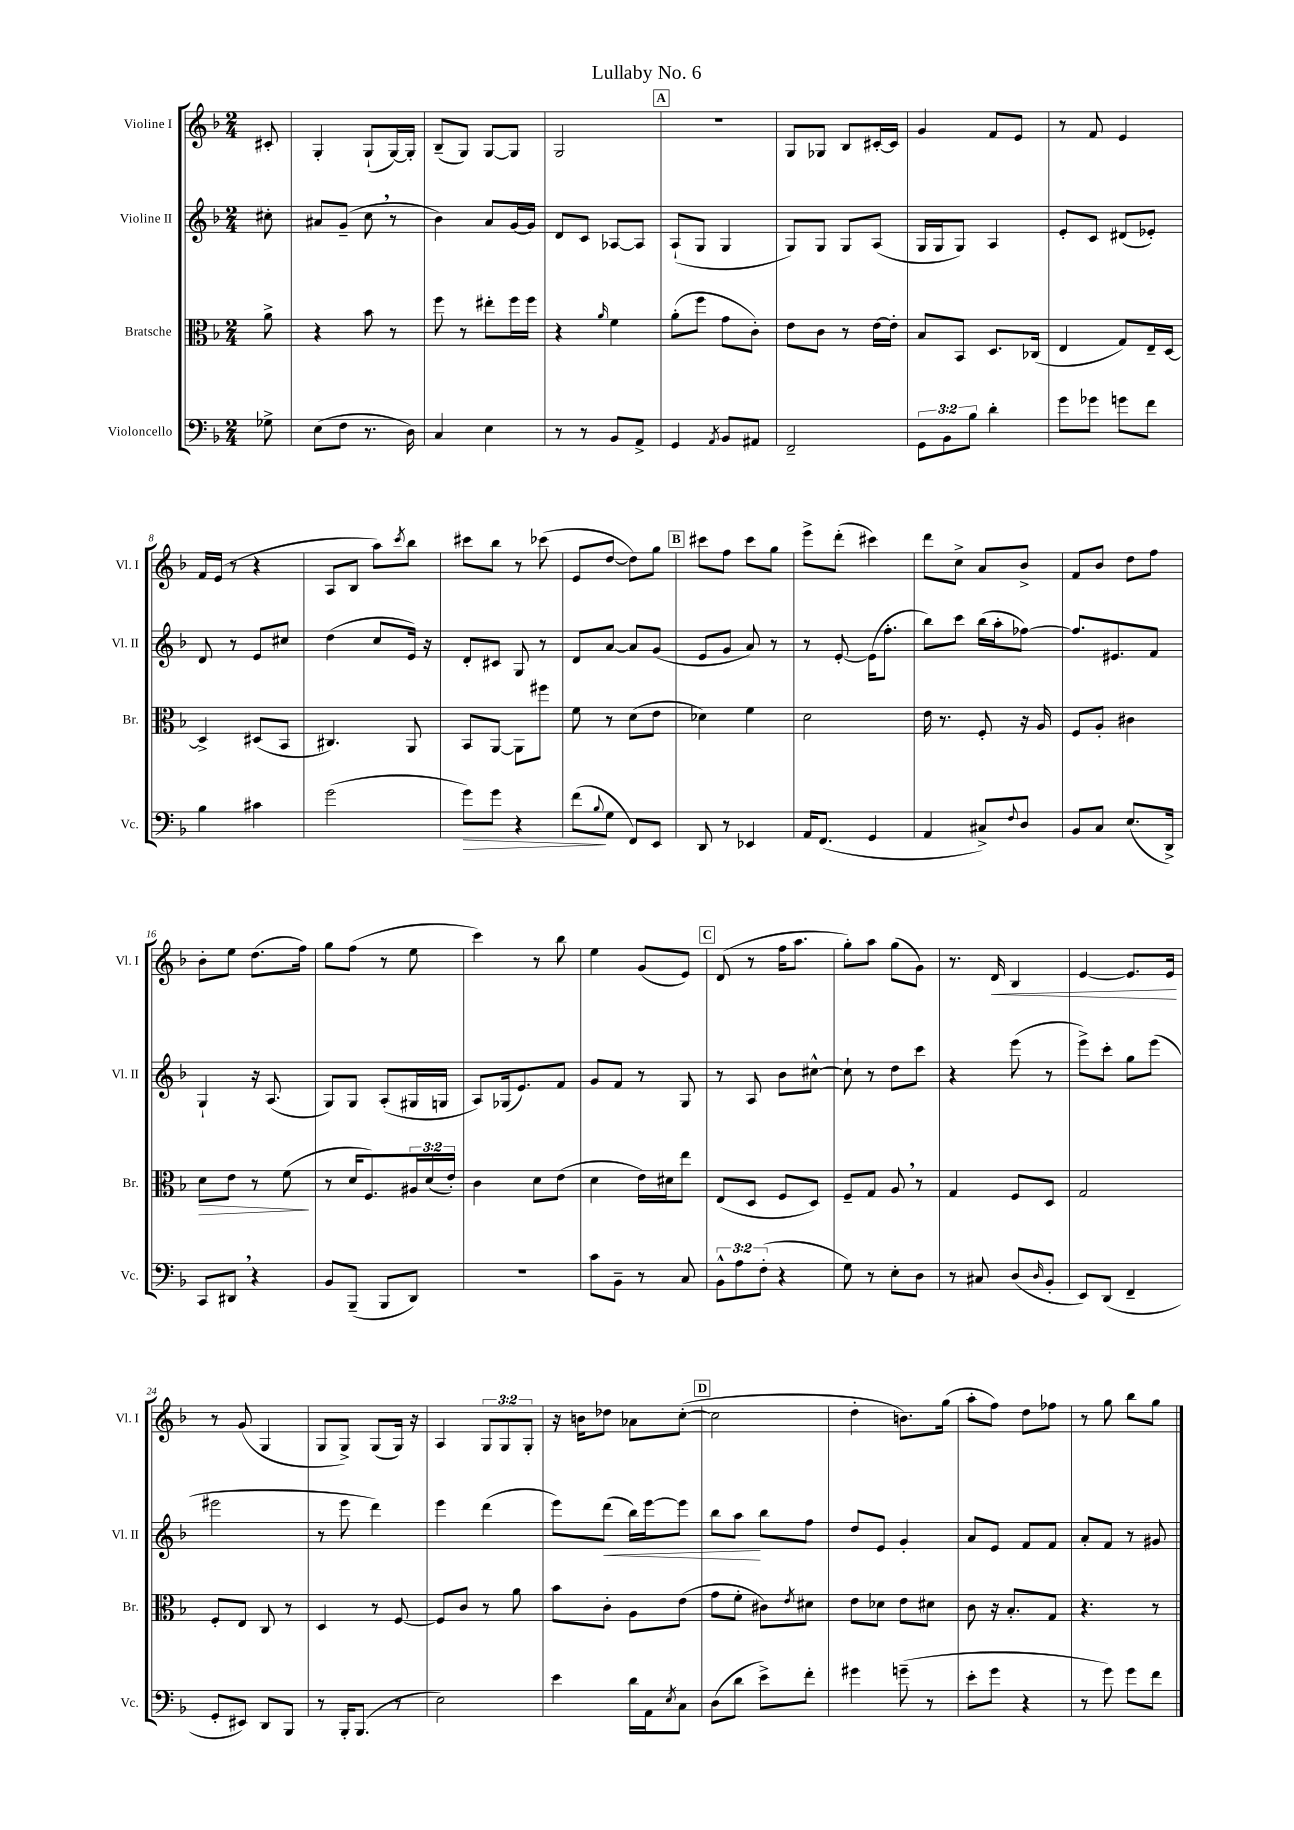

**kern	**kern	**kern	**kern
*staff4	*staff3	*staff2	*staff1
*clefF4	*clefC3	*clefG2	*clefG2
*k[b-]	*k[b-]	*k[b-]	*k[b-]
*M2/4	*M2/4	*M2/4	*M2/4
8G-^	8a^	8cc#'	8c#'
=	=	=	=
(8E	4r	8a#	4G'
8F	.	(8g~	.
8.r	8b-	8cc	(8G`
.	8r	8r	[16G)
16D)	.	.	16G']
=	=	=	=
4C	8ff	4b-)	(8B-~
.	8r	.	8G)
4E	8ee#'	8a	[8G
.	16ff	[16g	8G]
.	16ff	16g]	.
=	=	=	=
8r	4r	8d	2G
8r	.	8c	.
.	16qqa	.	.
8BB-	4f	[8A-	.
8AA^	.	8A-]	.
=	=	=	=
4GG	(8a'	(8A`	2r
.	8ff	8G	.
8qAA	.	.	.
8BB-	8g	4G	.
8AA#	8c')	.	.
=	=	=	=
2FF~	8e	8G)	8G
.	8c	8G	8G-
.	8r	8G	8B-
.	[16e	(8A	[16c#'
.	16e']	.	16c#]
=	=	=	=
12GG	8B-	16G	4g
.	.	16G	.
12BB-	.	.	.
.	8BB-	8G)	.
12B-	.	.	.
4d'	8.D	4A	8f
.	.	.	8e
.	(16C-	.	.
=	=	=	=
8g	4E	8e'	8r
8g-	.	8c	8f
8g	8G)	(8d#	4e
8f	16E~	8e-')	.
.	[16D	.	.
=	=	=	=
4B-	4D^]	8d	16f
.	.	.	(16e
.	.	8r	8r
4c#	(8D#	8e	4r
.	8BB-	8cc#	.
=	=	=	=
(2g	4.C#)	(4dd	8A
.	.	.	8B-
.	.	8cc	8aa)
.	.	.	8qccc
.	8AA	16e)	8bb-
.	.	16r	.
=	=	=	=
8g)	8BB-	8d'	8ccc#
8g	[8AA	8c#	8bb-
4r	8AA]	8G	8r
.	8ff#	8r	(8ccc-
=	=	=	=
(8f	8f	8d	8e
8qqB-	.	.	.
8G	8r	[8a	[8dd
8FF)	(8d	8a]	8dd])
8EE	8e	(8g	8gg
=	=	=	=
8DD	4d-)	8e	8ccc#
8r	.	8g	8ff
4EE-	4f	8a)	8ccc#
.	.	8r	8gg
=	=	=	=
16AA	2d	8r	8eee^
(8.FF	.	.	.
.	.	[8e'	(8ddd'
4GG	.	(16e]	4ccc#)
.	.	8.ff'	.
=	=	=	=
4AA	16e	8bb-)	8ddd
.	8.r	.	.
.	.	8ccc	8cc^
8C#^)	8F'	(16bb-	8a
.	.	16aa'	.
8qqF	.	.	.
8D	16r	[8ff-)	8b-^
.	16A	.	.
=	=	=	=
8BB-	8F	8.ff-]	8f
8C	8A'	.	8b-
.	.	8.e#	.
(8.E	4c#	.	8dd
.	.	8f	8ff
16DD^)	.	.	.
=	=	=	=
8CC	8d	4G`	8b-'
8DD#	8e	.	8ee
4r	8r	16r	(8.dd
.	.	(8.A	.
.	(8f	.	.
.	.	.	16ff)
=	=	=	=
8BB-	8r	8G)	8gg
(8BBB-~	16d	8G	(8ff
.	8.F)	.	.
8BBB-	.	(8A'	8r
8DD)	24A#	16G#	8ee
.	(24d	.	.
.	.	16G	.
.	24e')	.	.
=	=	=	=
2r	4c	8A)	4ccc)
.	.	(16G-	.
.	.	8.e)	.
.	8d	.	8r
.	(8e	8f	8bb-
=	=	=	=
8c	4d	8g	4ee
8BB-~	.	8f	.
8r	16e)	8r	(8g
.	16d#	.	.
8C	8ee	8G	8e)
=	=	=	=
12BB-^^	(8E	8r	(8d
12A	.	.	.
.	8D	8A	8r
(12F'	.	.	.
4r	8F	8b-	16ff
.	.	.	8.aa
.	8D)	[8cc#^^	.
=	=	=	=
8G)	8F~	8cc#`]	8gg')
8r	8G	8r	8aa
8E'	8A	8dd	(8gg
8D	8r	8ccc	8g)
=	=	=	=
8r	4G	4r	8.r
8C#	.	.	.
.	.	.	16d
(8D	8F	(8eee	4B-
16qqD	.	.	.
8BB-'	8D	8r	.
=	=	=	=
8EE)	2G	8eee^)	[4e
(8DD	.	8ccc'	.
4FF~	.	8gg	8.e]
.	.	(8eee	.
.	.	.	16e
=	=	=	=
8GG'	8F'	2eee#	8r
8EE#)	8E	.	(8g
8DD	8C	.	4G
8BBB-	8r	.	.
=	=	=	=
8r	4D	8r	8G
16BBB-'	.	8eee	8G^)
(8.BBB-	.	.	.
.	8r	4ddd)	(8G
8r	[8F	.	16G)
.	.	.	16r
=	=	=	=
2E)	8F]	4eee	4A
.	8c	.	.
.	8r	(4ddd	12G
.	.	.	12G
.	8a	.	.
.	.	.	12G'
=	=	=	=
4e	8b-	8eee)	16r
.	.	.	16b
.	8c'	(8ddd	8dd-
16d	8A	16bb-)	8a-
16AA	.	[16eee	.
8qE	.	.	.
8C	(8e	8eee]	([8cc'
=	=	=	=
(8D	8g	8bb-	2cc]
8d	8f'	8aa	.
8e^)	8c#)	8bb-	.
.	8qe	.	.
8f'	8d#	8ff	.
=	=	=	=
4g#	8e	8dd	4dd'
.	8d-	8e	.
(8g~	8e	4g'	8.b)
8r	8d#	.	.
.	.	.	(16gg
=	=	=	=
8e'	8c	8a	8aa'
8g	16r	8e	8ff)
.	8.B-'	.	.
4r	.	8f	8dd
.	8G	8f	8ff-
=	=	=	=
8r	4.r	8a'	8r
8g)	.	8f	8gg
8g	.	8r	8bb-
8f	8r	8g#	8gg
==	==	==	==
*-	*-	*-	*-
